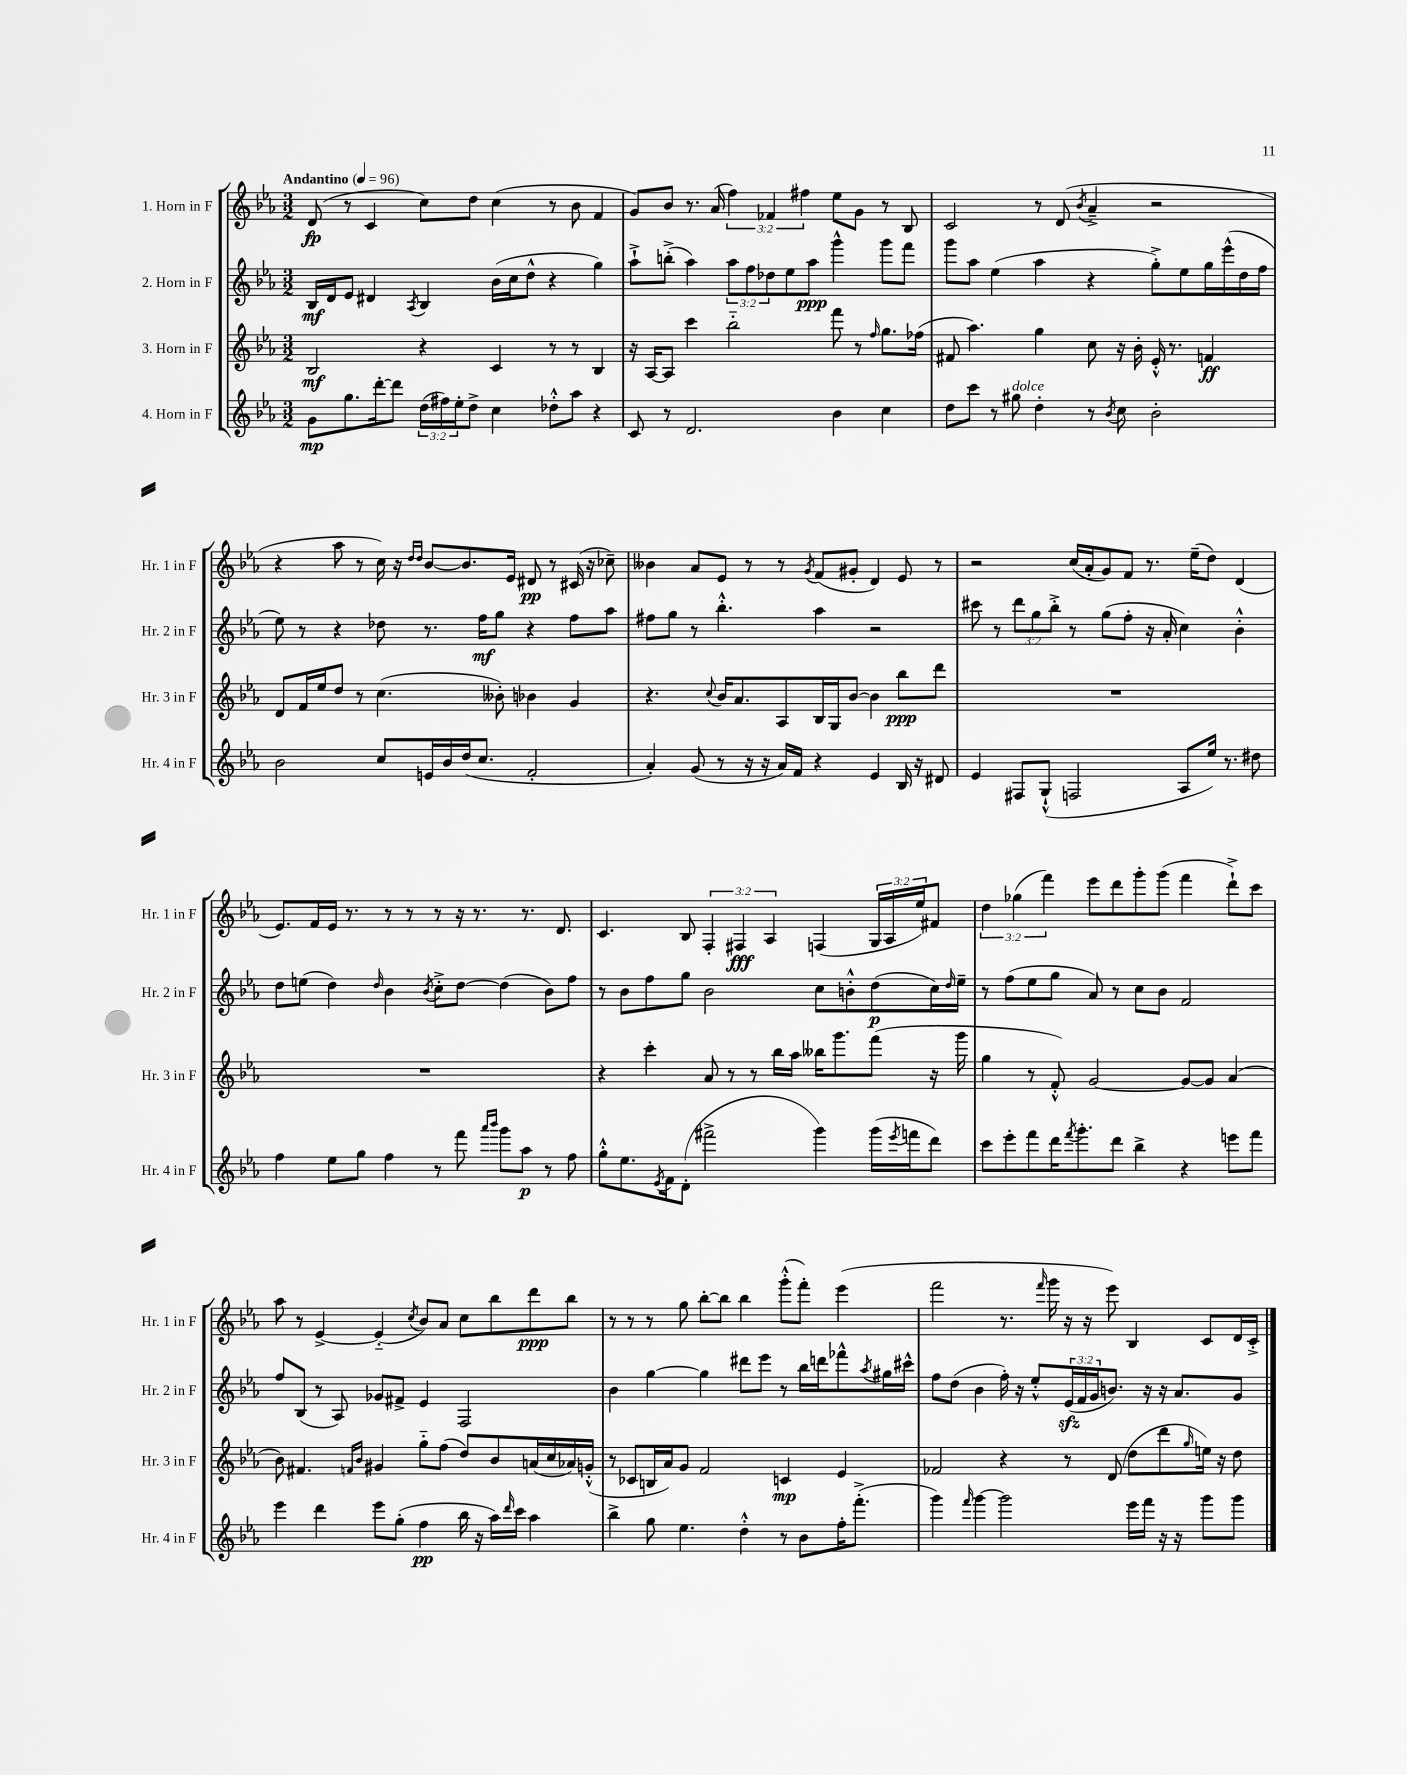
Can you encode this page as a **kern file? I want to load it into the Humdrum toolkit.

**kern	**kern	**kern	**kern
*staff4	*staff3	*staff2	*staff1
*clefG2	*clefG2	*clefG2	*clefG2
*k[b-e-a-]	*k[b-e-a-]	*k[b-e-a-]	*k[b-e-a-]
*M3/2	*M3/2	*M3/2	*M3/2
*MM96	*MM96	*MM96	*MM96
8g	2B-	16B-	(8d
.	.	16d	.
8.gg	.	8e-	8r
.	.	4d#	4c
[16ddd'	.	.	.
8ddd]	.	.	.
.	.	8qA-	.
(24dd	4r	4B-	8cc)
24ff#)	.	.	.
24ee-'	.	.	.
8dd^	.	.	8dd
4cc	4c	(16b-	(4cc
.	.	16cc	.
.	.	8dd^^	.
8dd-'^^	8r	4r	8r
8aa-	8r	.	8b-
4r	4B-	4gg)	4f
=	=	=	=
8c	16r	8aa-`^	8g)
.	[16A-	.	.
8r	8A-]	(8bb'^	8b-
2.d	4ccc	4aa-)	8.r
.	.	.	(16a-
.	2bb-'~	12aa-	6ff)
.	.	12ff	.
.	.	12dd-	6f-
.	.	8ee-	.
.	.	.	6ff#
.	.	8aa-	.
4b-	8fff	4ggg^^	8ee-
.	8r	.	8g
.	16qqff	.	.
4cc	8.gg	8ggg	8r
.	.	8fff	8B-
.	(16ff-	.	.
=	=	=	=
8dd	8f#	8ggg	2c
8ccc	4.aa-)	8aa-	.
8r	.	(4ee-	.
8gg#	.	.	.
4dd'	4gg	4aa-	8r
.	.	.	(8d
.	.	.	8qb-
8r	8cc	4r	4a-~^
8qb-	.	.	.
8cc	16r	.	.
.	16b-'	.	.
2b-'	16e-'^^	8gg'^)	2r
.	8.r	.	.
.	.	8ee-	.
.	4f	16gg	.
.	.	(16eee-^^	.
.	.	16dd	.
.	.	16ff	.
=	=	=	=
2b-	8d	8ee-)	4r
.	16f	8r	.
.	16ee-	.	.
.	8dd	4r	8aa-
.	8r	.	8r
8cc	(4.cc	8dd-	16cc)
.	.	.	16r
.	.	.	16qqdd
.	.	.	16qqdd
16e	.	8.r	[8b-
16b-	.	.	.
(16dd	.	.	8.b-]
8.cc	.	16ff	.
.	8b--')	8gg	.
.	.	.	16e-
2f'	4b-	4r	8d#
.	.	.	8r
.	4g	8ff	(16c#
.	.	.	16r
.	.	8aa-	8cc-~)
=	=	=	=
4a-')	4.r	8ff#	4b--
.	.	8gg	.
(8g	.	8r	8a-
.	8qqcc	.	.
8r	16b-	4.bb-'^^	8e-
.	8.a-	.	.
16r	.	.	8r
16r	.	.	.
16a-)	8A-	.	8r
16f	.	.	.
.	.	.	8qg
4r	16B-	4aa-	(8f
.	16G	.	.
.	[8b-	.	8g#'
4e-	4b-]	2r	4d)
16B-	8bb-	.	8e-
16r	.	.	.
8d#	8ddd	.	8r
=	=	=	=
4e-	1.r	8ccc#	2r
.	.	8r	.
8F#	.	12ddd	.
.	.	12gg	.
(8G`^^	.	.	.
.	.	12bb-'^	.
2F	.	8r	(16cc
.	.	.	16a-'
.	.	(8gg	8g)
.	.	8ff'	8f
.	.	16r	8.r
.	.	16a-'	.
8A-	.	4cc)	.
.	.	.	(16ee-~
16ee-)	.	.	8dd)
8.r	.	.	.
.	.	4b-'^^	(4d
8dd#	.	.	.
=	=	=	=
4ff	1.r	8dd	8.e-)
.	.	(8ee	.
.	.	.	16f
8ee-	.	4dd)	16e-
.	.	.	8.r
8gg	.	.	.
.	.	16qqdd	.
4ff	.	4b-	8r
.	.	.	8r
.	.	8qb-	.
8r	.	8cc'^	8r
8fff	.	[8dd	16r
.	.	.	8.r
16qqaaa-	.	.	.
16qqbbb-	.	.	.
8ggg	.	(4dd]	.
8aa-	.	.	8.r
8r	.	8b-)	.
.	.	.	8.d
8ff	.	8ff	.
=	=	=	=
8gg'^^	4r	8r	4.c
8.ee-	.	8b-	.
.	4ccc'	8ff	.
8qe-	.	.	.
16f	.	.	.
(8d'	.	8gg	8B-
2fff#^	8a-	2b-	6F'
.	8r	.	.
.	.	.	6F#
.	8r	.	.
.	.	.	6A-
.	16bb-	.	.
.	16aa-	.	.
4ggg)	16bb--	8cc	(4F
.	8.ggg	.	.
.	.	8b'^^	.
(16ggg	(8fff	(8dd	24G
.	.	.	24A-
8qeee-	.	.	.
16fff	.	.	.
.	.	.	24ee-)
8ddd)	16r	16cc)	8f#
.	.	16qqdd	.
.	16ggg	16ee-~	.
=	=	=	=
8ccc	4gg	8r	6dd
8eee-'	.	(8ff	.
.	.	.	(6gg-
8fff	8r	8ee-	.
.	.	.	6fff)
16ddd	8f'^^)	8gg	.
8qfff	.	.	.
8.ggg'	.	.	.
.	[2g	8a-)	8eee-
8ddd	.	8r	8ddd
4bb-^	.	8cc	8ggg'
.	.	8b-	(8ggg
4r	8g_	2f	4fff
.	8g]	.	.
8eee	(4a-	.	8ddd`^)
8fff	.	.	8ccc
=	=	=	=
4eee-	8b-)	8ff	8aa-
.	4.f#	(8B-	8r
4ddd	.	8r	[4e-^
.	.	8A-)	.
.	16qqf	.	.
.	16qqb-	.	.
8eee-	4g#	8g-	(4e-'~]
(8gg'	.	8f#^	.
.	.	.	8qcc
4ff	8gg'~	4e-	8b-)
.	(8ff	.	8a-
16bb-	8dd)	2F	8cc
16r	.	.	.
16aa-)	8b-	.	8bb-
16qqddd	.	.	.
16ccc	.	.	.
4aa-	(16a	.	8ddd
.	16cc	.	.
.	16a-)	.	8bb-
.	(16g'^^	.	.
=	=	=	=
4bb-^	8r	4b-	8r
.	8c-	.	8r
8gg	16B	[4gg	8r
.	16a-)	.	.
4.ee-	8g	.	8gg
.	2f	4gg]	[8bb-'
.	.	.	8bb-]
4dd'^^	.	8ddd#	4bb-
.	.	8eee-	.
8r	4c	8r	(8ggg'^^
8b-	.	16bb-	8fff')
.	.	16ddd	.
16ff'	4e-	8fff-^^	(4eee-
(8.fff'^	.	.	.
.	.	8qaa-	.
.	.	16gg#	.
.	.	16ccc#^^	.
=	=	=	=
4ggg)	2f-	8ff	2fff
.	.	(8dd	.
16qqfff	.	.	.
[4ggg	.	4b-	.
2ggg]	4r	16ff')	8.r
.	.	16r	.
.	.	8ee-'^^	.
.	.	.	16qqfff
.	.	.	16ggg
.	8r	(24e-	16r
.	.	24f	.
.	.	.	16r
.	.	24g	.
.	(8d	8.b)	8eee-)
16eee-	8dd	.	4B-
16fff	.	16r	.
16r	8ddd	16r	.
16r	.	8.a-	.
.	16qqgg	.	.
8ggg	16ee)	.	8c
.	16r	.	.
8ggg	8dd	8g	16d
.	.	.	16c'^
==	==	==	==
*-	*-	*-	*-
